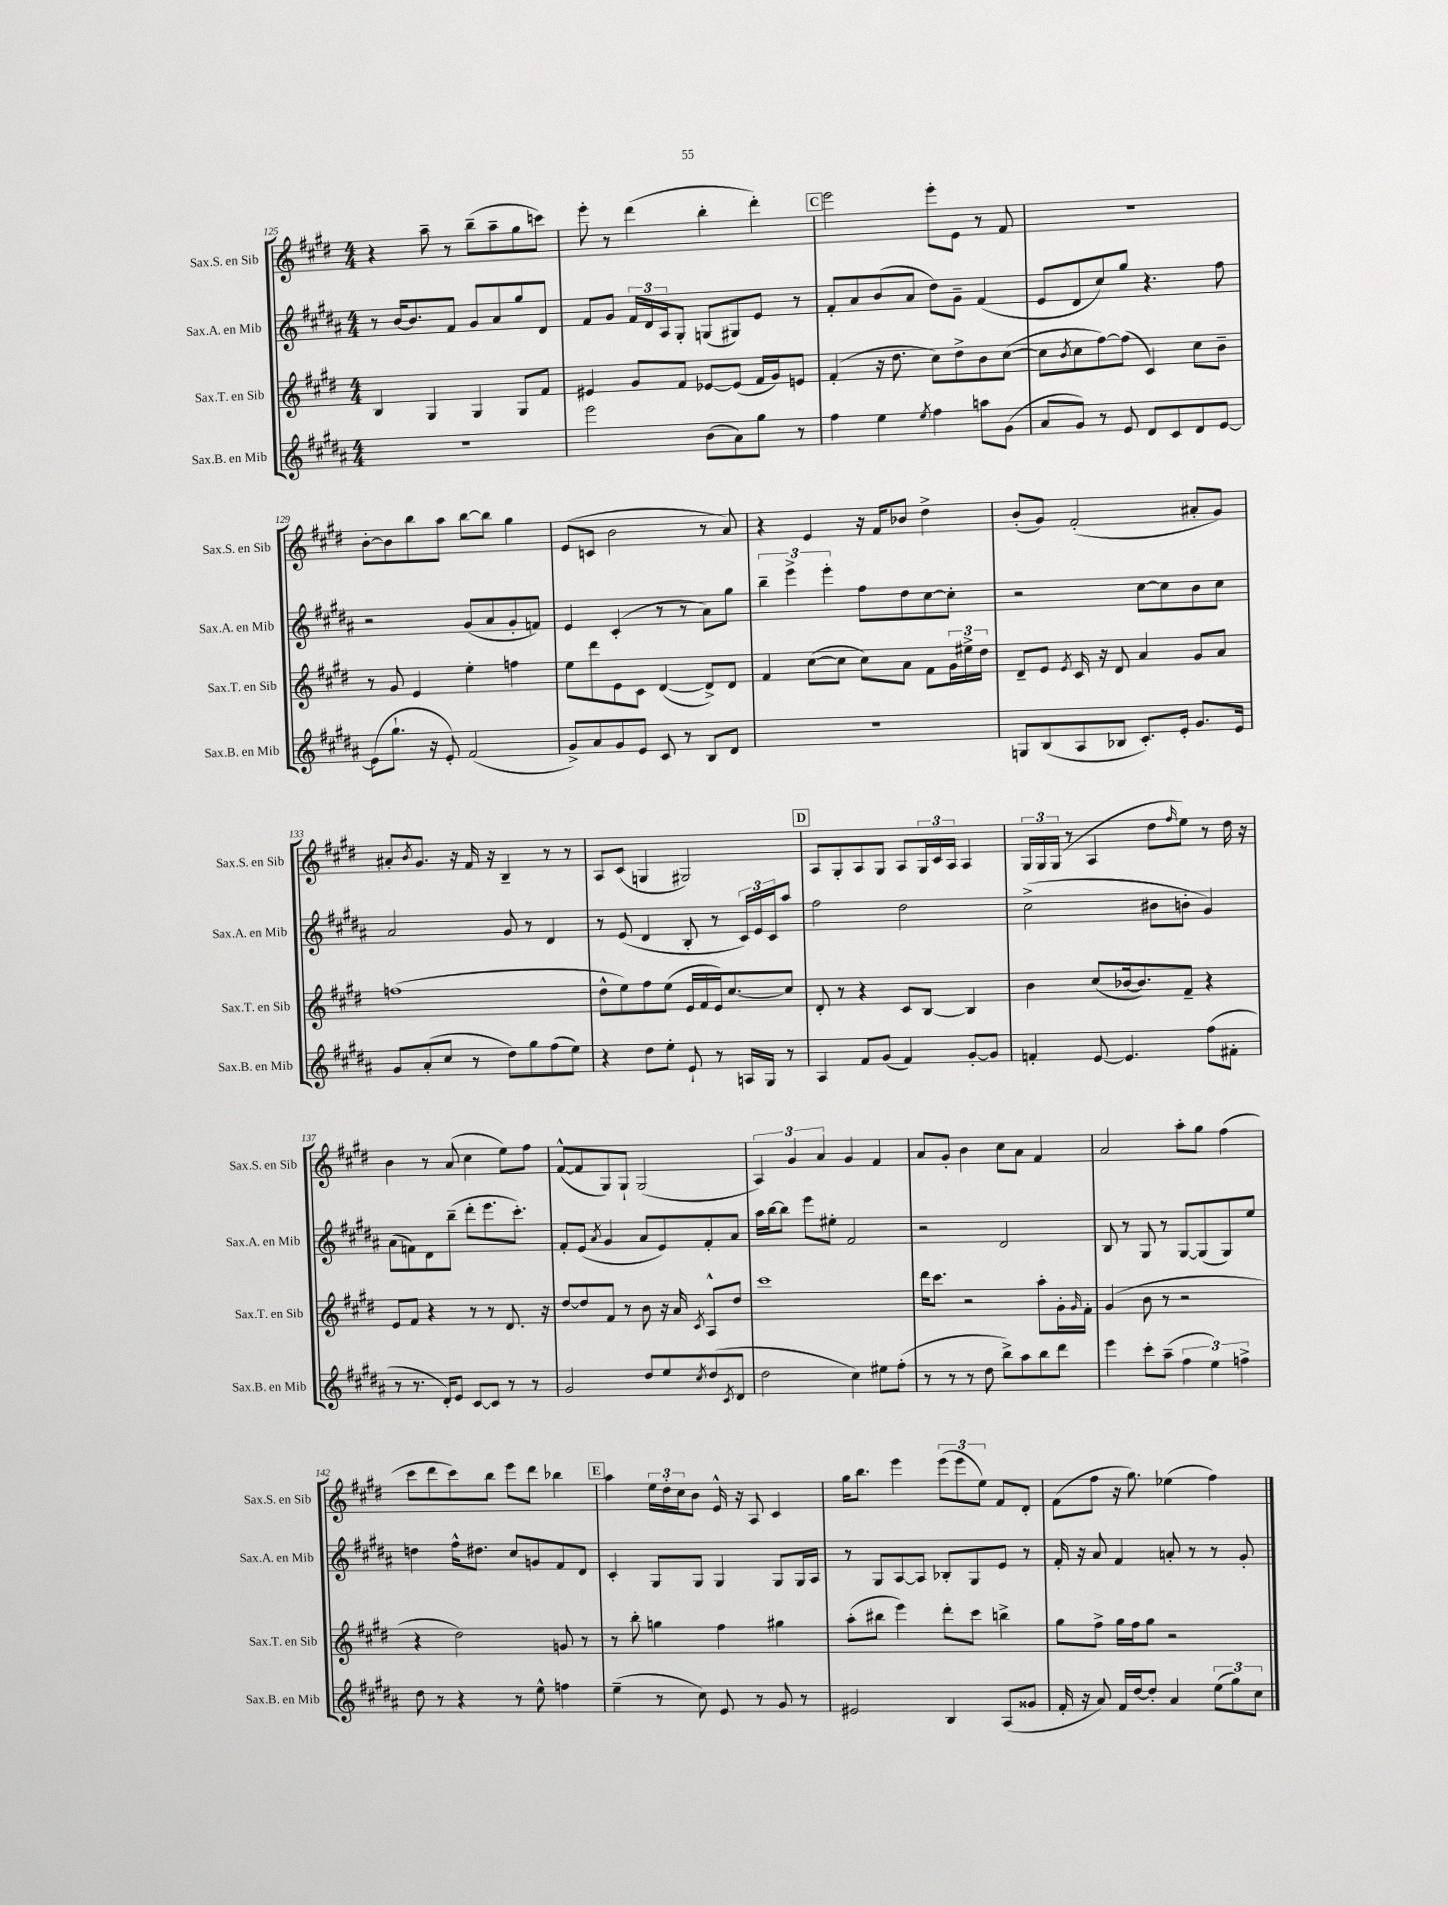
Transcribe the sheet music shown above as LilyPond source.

<<
\new StaffGroup <<
\new Staff = "s0" \with { instrumentName = "Sax.S. en Sib" shortInstrumentName = "Sax.S. en Sib" } {
    \clef treble \key e \major \numericTimeSignature \time 4/4
    r4 a''8-- r8 b''8--( a''8-- gis''8 c'''8) |
    e'''8-. r8 dis'''4( b''4-. dis'''4-.) |
    \mark \markup { \box "C" } e'''2 e'''8-. e'8 r8 fis'8 |
    R1 |
    b'8~-. b'8 b''8 a''8 b''8~ b''8 gis''4 |
    e'8( c'8 b'2 r8 a'8) |
    r4 e'4 r16 fis'16 bes'8 dis''4-> |
    b'8-.( gis'8) fis'2-.( ais'8-. gis'8) |
    ais'8-. \acciaccatura { b'8 } gis'8. r16 fis'16 r16 b4-- r8 r8 |
    a8 cis'8( g4 gis2) |
    \mark \markup { \box "D" } a8 gis8-. a8 gis8 a8 \tuplet 3/2 { gis16 cis'16 a16 } a4 |
    \tuplet 3/2 { gis16 gis16 gis16( } r8 a4 dis''8 \grace { fis''16 } e''8) r8 dis''16 r16 |
    b'4 r8 a'8( cis''4 e''8) fis''8 |
    fis'8~-^( fis'8 gis8) gis8-! gis2( |
    \tuplet 3/2 { a4) gis'4 a'4 } gis'4 fis'4 |
    a'8 gis'8-. b'4 cis''8 a'8 fis'4 |
    a'2 a''8-. gis''8 fis''4( |
    cis'''8 dis'''8 cis'''8) b''8 e'''8 dis'''8 bes''4 |
    \mark \markup { \box "E" } a''4 \tuplet 3/2 { e''16 dis''16-. cis''16 } b'8 e'16-^ r16 a8 cis'4 |
    gis''16 b''8. e'''4 \tuplet 3/2 { e'''8( e'''8 e''8) } fis'8 dis'8-. |
    fis'8( fis''8 r16 gis''8.) ees''4( fis''4) \bar "|." |
}
\new Staff = "s1" \with { instrumentName = "Sax.A. en Mib" shortInstrumentName = "Sax.A. en Mib" } {
    \clef treble \key b \major \numericTimeSignature \time 4/4
    r8 b'16~ b'8. fis'8 gis'8 ais'8 gis''8 dis'8 |
    fis'8 gis'8 \tuplet 3/2 { fis'16 dis'16 ais16 } gis8-. g8( gis8) e'8 r8 |
    \mark \markup { \box "C" } fis'8-. ais'8 b'8( ais'8 dis''8) gis'8-- fis'4( |
    e'8 dis'8 cis''8) gis''8 r4. fis''8 |
    r2 gis'8( ais'8 gis'8-. f'8) |
    e'4 cis'4-.( r8 r8 ais'8) gis''8 |
    \tuplet 3/2 { b''4-- e'''4-> e'''4-. } fis''8 dis''8 cis''8~ cis''8-. |
    r2 cis''8~ cis''8 b'8 cis''8 |
    ais'2 gis'8 r8 dis'4 |
    r8 e'8( dis'4 b8-. r8 \tuplet 3/2 { cis'16) e'16 cis'16 } ais''8 |
    \mark \markup { \box "D" } fis''2 dis''2 |
    cis''2->( bis'8 b'8-. gis'4) |
    ais'8( f'8) dis'8 b''8--( dis'''8-. e'''8. cis'''8.-.) |
    fis'8-. e'8( \acciaccatura { ais'8 } gis'4 ais'8 e'8) fis'8-. ais'8 |
    ais''16 b''16~ b''8 e'''8 eis''8-. fis'2 |
    r2 dis'2 |
    b8 r8 gis8 r8 gis8~ gis8( gis8) e''8 |
    d''4 fis''16-^ dis''8. cis''8 g'8 fis'8 dis'8 |
    \mark \markup { \box "E" } cis'4-. gis8 gis8 gis4 gis8 gis16 ais16 |
    r8 gis8 ais8~ ais8 bes8-. gis8 e'8 r8 |
    fis'16-. r16 ais'8 fis'4 a'8-. r8 r8 gis'8-. \bar "|." |
}
\new Staff = "s2" \with { instrumentName = "Sax.T. en Sib" shortInstrumentName = "Sax.T. en Sib" } {
    \clef treble \key e \major \numericTimeSignature \time 4/4
    b4 gis4 gis4 gis8 fis'8 |
    eis'4 gis'8 fis'8 ees'8~ ees'8( fis'16 gis'16) e'8 |
    \mark \markup { \box "C" } fis'4-.( r16 dis''8. cis''8) dis''8-> b'8 cis''8~( |
    cis''8 \acciaccatura { b'8 } cis''8 fis''8~) fis''8( cis'4) cis''8 b'8-- |
    r8 gis'8 e'4 e''4-. f''4 |
    e''8 dis'''8 e'8 cis'8 dis'4~( dis'8->) dis'8 |
    fis'4 cis''8~( cis''8 cis''8) a'8 fis'8 \tuplet 3/2 { gis'16 eis''16-> dis''16 } |
    dis'8-- e'8 \acciaccatura { e'8 } cis'16 r16 dis'8 a'4 gis'8 a'8 |
    f''1( |
    dis''8-^ e''8) fis''8 e''8( e'16 fis'16 e'16) cis''8.~ cis''8 |
    \mark \markup { \box "D" } dis'8-. r8 r4 cis'8 b8~ b4 |
    b'4 cis''8( bes'16~ bes'8.) fis'8-- r4 |
    e'8 fis'8 r4 r8 r8 dis'8. r16 |
    dis''8~ dis''8 fis'8 r8 b'8 r16 a'16 \acciaccatura { cis'8 } a8-^ dis''8 |
    cis'''1 |
    dis'''16 cis'''8. r2 a''8-. gis'16-. \grace { gis'16 } fis'16-. |
    gis'4( b'8 r8 r2 |
    r4 dis''2) g'8 r8 |
    \mark \markup { \box "E" } r8 b''8-. g''4 fis''4 gis''4 |
    a''8-.( bis''8 e'''4) dis'''8-. cis'''8 b''4-> |
    gis''8 fis''8-> gis''16 fis''16 gis''8 r2 \bar "|." |
}
\new Staff = "s3" \with { instrumentName = "Sax.B. en Mib" shortInstrumentName = "Sax.B. en Mib" } {
    \clef treble \key b \major \numericTimeSignature \time 4/4
    R1 |
    e'''2 b'8( ais'8) gis''8 r8 |
    \mark \markup { \box "C" } fis''4 e''4 \acciaccatura { e''8 } fis''4 a''8 gis'8( |
    ais'8 gis'8) r8 e'8 dis'8 cis'8 dis'8 e'8~ |
    e'8( gis''8.-! r16 e'8-.) fis'2( |
    gis'8->) ais'8 gis'8 e'8 cis'8 r8 b8 dis'8 |
    R1 |
    g8 b8( ais8 bes8 cis'8.-.) e'16-. gis'8. e'16 |
    gis'8 ais'8-.( cis''8 r8 dis''8) gis''8 fis''8( e''8) |
    r4 dis''8 e''8-. e'8-! r8 a16 gis16 r8 |
    \mark \markup { \box "D" } ais4 fis'8 gis'8( fis'4) gis'8~-. gis'8 |
    f'4-. e'8~ e'4. fis''8( fis'8-. |
    r8 r8. dis'16-.) e'8 cis'8~ cis'8 r8 r8 |
    gis'2 dis''8 e''8 \acciaccatura { cis''8 } dis''8( \acciaccatura { cis'8 } dis'8 |
    dis''2 cis''4) eis''8 fis''8-.( |
    r8 r8 r8 dis''8 b''8->) ais''8 b''8 dis'''8 |
    e'''4 cis'''8-. ais''8--( \tuplet 3/2 { fis''4 e''4) f''4-> } |
    dis''8 r8 r4 r8 e''8-^ f''4 |
    \mark \markup { \box "E" } e''4--( r8 cis''8) e'8 r8 gis'8 r8 |
    eis'2 b4 ais8( gisis'8 |
    fis'16-. r16 ais'8) fis'16 dis''16~ dis''8-. ais'4 \tuplet 3/2 { e''8( gis''8) cis''8 } \bar "|." |
}
>>
>>
\layout { \context { \Score currentBarNumber = #125 } }
